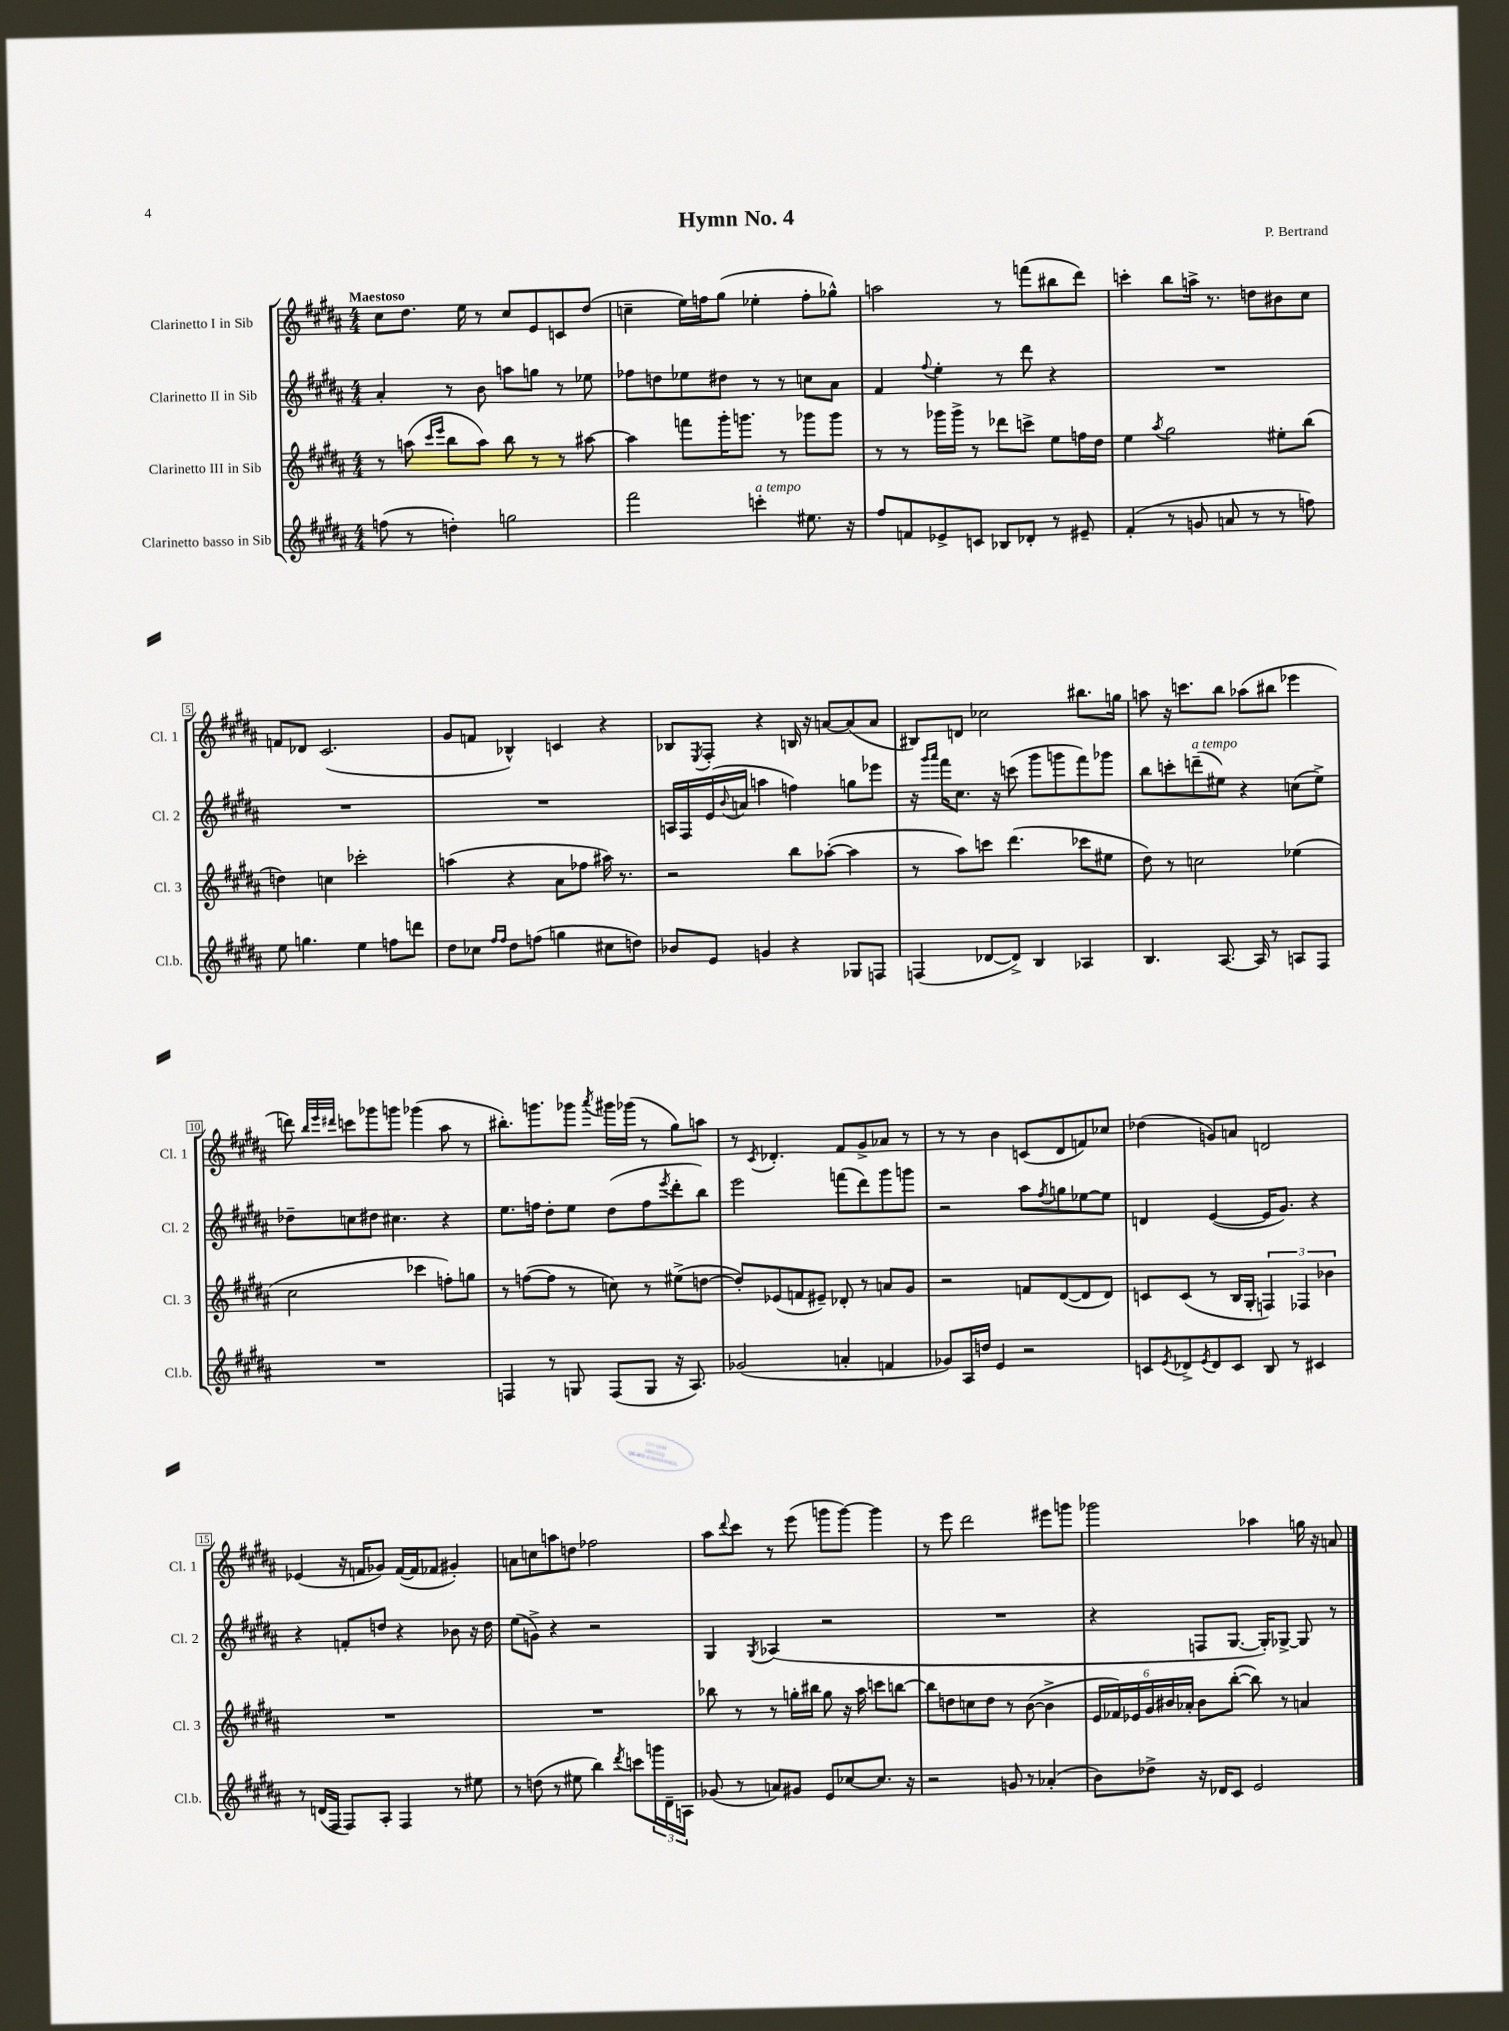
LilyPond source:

\header { title = "Hymn No. 4" composer = "P. Bertrand" }
<<
\new StaffGroup <<
\new Staff = "s0" \with { instrumentName = "Clarinetto I in Sib" shortInstrumentName = "Cl. 1" } {
    \clef treble \key b \major \numericTimeSignature \time 4/4 \tempo "Maestoso"
    cis''8 dis''8. e''16 r8 cis''8 e'8 c'8 dis''8( |
    c''4-- e''16) f''16 gis''8( ees''4-. f''8-. ges''8-^) |
    a''2 r8 f'''8( bis''8 dis'''8) |
    c'''4-. b''8 a''16-> r8. d''8 bis'8 cis''8 |
    f'8 des'8 cis'2.( |
    gis'8 f'8 bes4-^) c'4 r4 |
    bes8 \acciaccatura { e8 } fis8-. r4 b16 r16 a'8~ a'8( a'8 |
    bis8) d'8 ces''2 bis''8. g''16 |
    a''8 r16 c'''8. b''8 aes''8( bis''8 ees'''4 |
    d'''8) \grace { b''32 e'''32 dis'''32 } c'''8 ges'''8 g'''8 ges'''4( ais''8 r8 |
    bis''8.-.) g'''8. ges'''8 \acciaccatura { ais'''8 } gis'''16 ges'''16( r8 gis''8) a''8 |
    r8 \acciaccatura { cis'8 } des'4.-. fis'8 gis'8-> aes'8 r8 |
    r8 r8 b'4 c'8( dis'8 f'8) ces''8 |
    des''4( g'8) a'8 d'2 |
    ees'4( r16 f'16 ges'8) f'16~( f'16 fes'8 gis'4-.) |
    a'8 c''8 a''8 d''8 fes''2 |
    ais''8 \appoggiatura { dis'''8 } cis'''8 r8 e'''8( g'''8 g'''8~) g'''4 |
    r8 e'''8 dis'''2 eis'''8 g'''8 |
    ges'''2 aes''4 g''16 r16 a'8 \bar "|." |
}
\new Staff = "s1" \with { instrumentName = "Clarinetto II in Sib" shortInstrumentName = "Cl. 2" } {
    \clef treble \key b \major \numericTimeSignature \time 4/4
    ais'4-. r8 b'8 a''8 g''8 r8 ees''8 |
    fes''8 d''8 ees''8 dis''8 r8 r8 c''8 ais'8 |
    fis'4 \appoggiatura { fis''8 } e''4-. r8 dis'''8 r4 |
    R1 |
    R1 |
    R1 |
    a16 fis16 e'16( \appoggiatura { b'8 } a'16 a''4 f''4) g''8 ees'''8 |
    r16 \grace { gis'''16 ais'''16 } fis'''16 cis''8. r16 c'''8( gis'''8 g'''8 fis'''8) ges'''8 |
    b''8 c'''8-. d'''8--^\markup { \italic "a tempo" }( eis''8) r4 c''8( eis''8->) |
    des''8-- c''8 dis''8 cis''4. r4 |
    e''8. f''16 dis''8-. e''8 dis''8( f''8 \acciaccatura { e'''8 } dis'''8-. b''8) |
    e'''2 f'''8( dis'''8) gis'''8 g'''8 |
    r2 ais''8 \acciaccatura { fis''8 } g''8 ees''8~ ees''8 |
    d'4 e'4~( e'16 gis'8.) r4 |
    r4 f'8-. d''8 r4 bes'8 r16 d''16 |
    e''8( g'8->) r4 r2 |
    gis4 \acciaccatura { gis8 } aes4( r2 |
    R1 |
    r4 f8 gis8.~ gis16-.) ges8~-> ges8 r8 \bar "|." |
}
\new Staff = "s2" \with { instrumentName = "Clarinetto III in Sib" shortInstrumentName = "Cl. 3" } {
    \clef treble \key b \major \numericTimeSignature \time 4/4
    r8 a''8( \grace { cis'''16 e'''16 } b''8 a''8) b''8 r8 r8 ais''8~ |
    ais''4 f'''8 gis'''16-. g'''8. r8 ges'''8 ges'''8 |
    r8 r8 ges'''16 ges'''16-> r8 des'''8 c'''8-> e''8 f''16 dis''16 |
    e''4 \acciaccatura { ais''8 } gis''2 eis''8-. b''8( |
    d''4) c''4 ces'''2-. |
    a''4( r4 ais'8 fes''8 ais''16) r8. |
    r2 b''8 aes''8~-.( aes''4 |
    r8 ais''8) c'''8 dis'''4.( ces'''8 eis''8 |
    dis''8) r8 c''2 ees''4( |
    cis''2 ces'''4 f''8-.) g''8 |
    r8 f''8~( f''8 r8 c''8) r8 eis''8->( d''8~ |
    d''8-.) ees'8( f'8 eis'8--) des'8-. r8 a'8 gis'8 |
    r2 f'8 dis'8~( dis'8 dis'8) |
    c'8 c'8( r8 b16 gis16-. \tuplet 3/2 { f4) fes4 bes'4 } |
    R1 |
    R1 |
    bes''8 r8 r8 g''16-. bis''16 g''8 r16 ais''16 c'''8 b''8~ |
    b''8 d''8 c''8 d''8 r8 b'8~( b'4-> |
    \tuplet 6/4 { e'16 fes'16) ees'16 gis'16 bis'16 aes'16-. } bis'8 b''8~-.( b''8) r8 a'4 \bar "|." |
}
\new Staff = "s3" \with { instrumentName = "Clarinetto basso in Sib" shortInstrumentName = "Cl.b." } {
    \clef treble \key b \major \numericTimeSignature \time 4/4
    f''8( r8 d''4-.) g''2 |
    fis'''2 c'''4-.^\markup { \italic "a tempo" } eis''8. r16 |
    fis''8 f'8 ees'8-> c'8 bes8 des'8-. r8 eis'8-- |
    fis'4-.( r8 g'8 a'8 r8 r8 f''8) |
    e''8 g''4. e''4 f''8 d'''8 |
    dis''8 ces''8 \grace { fis''16 fis''16 } dis''8 f''8( g''4 cis''8 d''8) |
    bes'8 e'8 g'4 r4 ges8 f8 |
    f4( des'8~ des'8->) b4 aes4 |
    b4. ais8.~ ais16 r8 a8 fis8 |
    R1 |
    f4 r8 g8 f8( g8 r16 ais8.) |
    ges'2( a'4-. f'4 |
    ges'8) ais16 d''16 e'4 r2 |
    c'8 \acciaccatura { e'8 } des'8-> \acciaccatura { e'8 } des'8 c'8 b8 r8 cis'4 |
    r8 d'16( fis16 fis8) ais8-. fis4 r8 eis''8 |
    r8 d''8( r8 eis''8 b''4) \acciaccatura { dis'''8 } c'''8 \tuplet 3/2 { g'''16 dis'16-- a16 } |
    ges'8( r8 a'8) gis'8 e'8 ces''8~ ces''8. r16 |
    r2 g'8 r8 aes'4-.( |
    b'8) des''8-> r16 des'16 cis'8 e'2 \bar "|." |
}
>>
>>
\layout { \context { \Score \override BarNumber.stencil = #(make-stencil-boxer 0.1 0.3 ly:text-interface::print) } }
